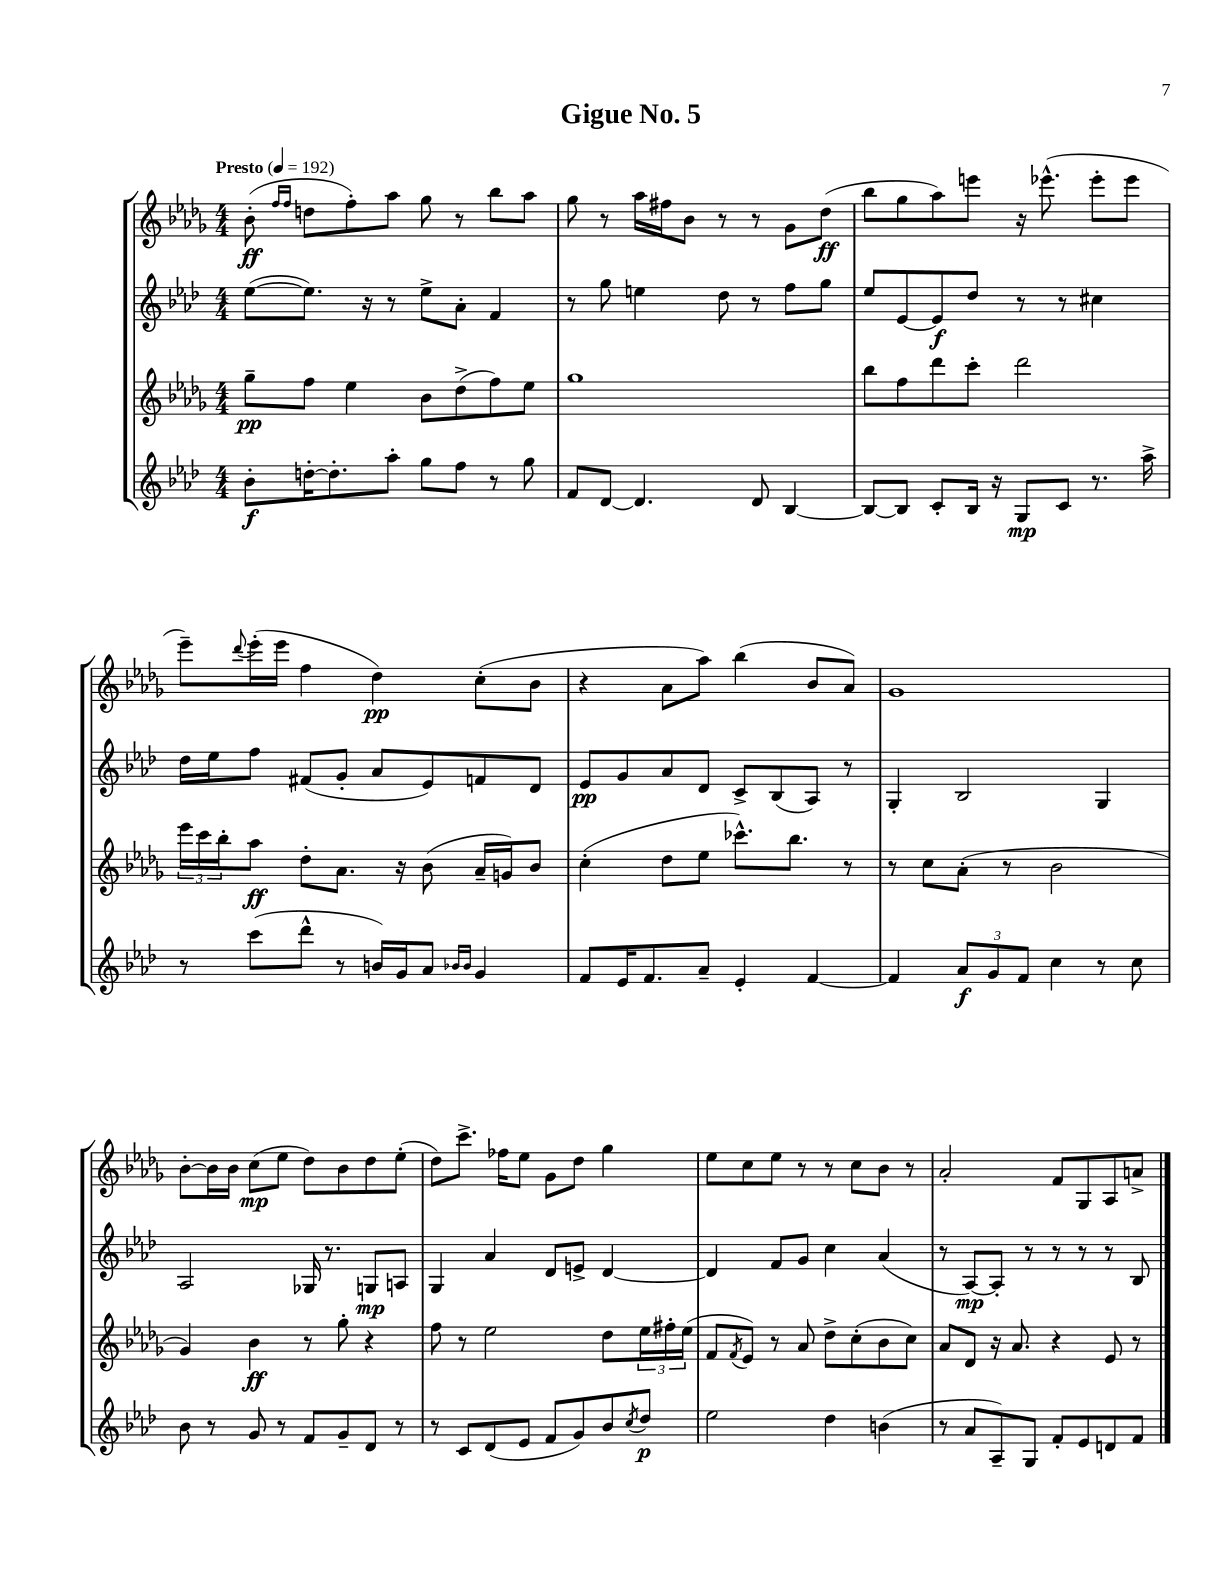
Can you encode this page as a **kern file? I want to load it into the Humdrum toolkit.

**kern	**dynam	**kern	**dynam	**kern	**dynam	**kern	**dynam
*part4	*part4	*part3	*part3	*part2	*part2	*part1	*part1
*staff4	*staff4	*staff3	*staff3	*staff2	*staff2	*staff1	*staff1
*clefG2	*	*clefG2	*	*clefG2	*	*clefG2	*
*k[b-e-a-d-]	*	*k[b-e-a-d-g-]	*	*k[b-e-a-d-]	*	*k[b-e-a-d-g-]	*
*M4/4	*	*M4/4	*	*M4/4	*	*M4/4	*
*MM192	*	*MM192	*	*MM192	*	*MM192	*
=1	=1	=1	=1	=1	=1	=1	=1
!	!	!	!	!	!	!LO:TX:a:B:t=Presto	!
8b-'\L	f	8gg-~\L	pp	([8ee-\L	.	(8b-'\	ff
.	.	.	.	.	.	16qqff/LL	.
.	.	.	.	.	.	16qqff/JJ	.
[16ddn'\K	.	8ff\J	.	8.ee-\J])	.	8ddn\L	.
8.dd'\]	.	.	.	.	.	.	.
.	.	4ee-\	.	.	.	8ff'\)	.
.	.	.	.	16r	.	.	.
8aa-'\J	.	.	.	8r	.	8aa-\J	.
8gg\L	.	8b-\L	.	8ee-^\L	.	8gg-\	.
8ff\J	.	(8dd-^\	.	8a-'\J	.	8r	.
8r	.	8ff\)	.	4f/	.	8bb-\L	.
8gg\	.	8ee-\J	.	.	.	8aa-\J	.
=2	=2	=2	=2	=2	=2	=2	=2
8f/L	.	1gg-	.	8r	.	8gg-\	.
[8d-/J	.	.	.	8gg\	.	8r	.
4.d-/]	.	.	.	4een\	.	16aa-\LL	.
.	.	.	.	.	.	16ff#X\J	.
.	.	.	.	.	.	8b-\J	.
.	.	.	.	8dd-\	.	8r	.
8d-/	.	.	.	8r	.	8r	.
[4B-/	.	.	.	8ff\L	.	8g-\L	.
.	.	.	.	8gg\J	.	(8dd-\J	ff
=3	=3	=3	=3	=3	=3	=3	=3
8B-/L_	.	8bb-\L	.	8ee-/L	.	8bb-\L	.
8B-/J]	.	8ff\	.	[8e-/	.	8gg-\	.
8c'/L	.	8ddd-\	.	8e-/]	f	8aa-\)	.
16B-/Jk	.	8ccc'\J	.	8dd-/J	.	8eeen\J	.
16r	.	.	.	.	.	.	.
8G/L	mp	2ddd-\	.	8r	.	16r	.
.	.	.	.	.	.	(8.eee-X^^\	.
8c/J	.	.	.	8r	.	.	.
8.r	.	.	.	4cc#X\	.	8eee-'\L	.
.	.	.	.	.	.	8eee-\J	.
16aa-^\	.	.	.	.	.	.	.
!!LO:LB:g=z
=4	=4	=4	=4	=4	=4	=4	=4
8r	.	24eee-\LL	.	16dd-\LL	.	8eee-~\L)	.
.	.	24ccc\	.	.	.	.	.
.	.	.	.	16ee-\J	.	.	.
.	.	24bb-'\J	.	.	.	.	.
.	.	.	.	.	.	8qqddd-/	.
(8ccc\L	.	8aa-\J	ff	8ff\J	.	(16eee-'\L	.
.	.	.	.	.	.	16eee-\JJ	.
8ddd-^^\J	.	8dd-'\L	.	(8f#X/L	.	4ff\	.
8r	.	8.a-\J	.	8g'/J	.	.	.
16bn/LL)	.	.	.	8a-/L	.	4dd-\)	pp
16g/J	.	16r	.	.	.	.	.
8a-/J	.	(8b-\	.	8e-/)	.	.	.
16qqb-X/LL	.	.	.	.	.	.	.
16qqb-/JJ	.	.	.	.	.	.	.
4g/	.	16a-~/LL	.	8fn/	.	(8cc'\L	.
.	.	16gn/J)	.	.	.	.	.
.	.	8b-/J	.	8d-/J	.	8b-\J	.
=5	=5	=5	=5	=5	=5	=5	=5
8f/L	.	(4cc'\	.	8e-/L	pp	4r	.
16e-/K	.	.	.	8g/	.	.	.
8.f/	.	.	.	.	.	.	.
.	.	8dd-\L	.	8a-/	.	8a-\L	.
8a-~/J	.	8ee-\J	.	8d-/J	.	8aa-\J)	.
4e-'/	.	8.ccc-X^^\L)	.	8c^/L	.	(4bb-\	.
.	.	.	.	(8B-/	.	.	.
.	.	8.bb-\J	.	.	.	.	.
[4f/	.	.	.	8A-/J)	.	8b-/L	.
.	.	8r	.	8r	.	8a-/J)	.
=6	=6	=6	=6	=6	=6	=6	=6
4f/]	.	8r	.	4G'/	.	1g-	.
.	.	8cc\L	.	.	.	.	.
12a-/L	f	(8a-'\J	.	2B-/	.	.	.
12g/	.	.	.	.	.	.	.
.	.	8r	.	.	.	.	.
12f/J	.	.	.	.	.	.	.
4cc\	.	2b-\	.	.	.	.	.
8r	.	.	.	4G/	.	.	.
8cc\	.	.	.	.	.	.	.
!!LO:LB:g=z
=7	=7	=7	=7	=7	=7	=7	=7
8b-\	.	4g-/)	.	2A-/	.	[8b-'\L	.
8r	.	.	.	.	.	16b-\L]	.
.	.	.	.	.	.	16b-\JJ	.
8g/	.	4b-\	ff	.	.	(8cc\L	mp
8r	.	.	.	.	.	8ee-\J	.
8f/L	.	8r	.	16G-X/	.	8dd-\L)	.
.	.	.	.	8.r	.	.	.
8g~/	.	8gg-'\	.	.	.	8b-\	.
8d-/J	.	4r	.	8Gn/L	mp	8dd-\	.
8r	.	.	.	8An/J	.	(8ee-'\J	.
=8	=8	=8	=8	=8	=8	=8	=8
8r	.	8ff\	.	4G/	.	8dd-\L)	.
8c/L	.	8r	.	.	.	8.ccc^\J	.
(8d-/	.	2ee-\	.	4a-/	.	.	.
.	.	.	.	.	.	16ff-X\KL	.
8e-/J	.	.	.	.	.	8ee-\J	.
8f/L	.	.	.	8d-/L	.	8g-\L	.
8g/)	.	.	.	8en^/J	.	8dd-\J	.
8b-/	.	8dd-\L	.	[4d-/	.	4gg-\	.
8qcc/	.	.	.	.	.	.	.
8dd-/J	p	24ee-\L	.	.	.	.	.
.	.	24ff#X'\	.	.	.	.	.
.	.	(24ee-\JJ	.	.	.	.	.
=9	=9	=9	=9	=9	=9	=9	=9
2ee-\	.	8f/L	.	4d-/]	.	8ee-\L	.
.	.	8qf/	.	.	.	.	.
.	.	8e-/J)	.	.	.	8cc\	.
.	.	8r	.	8f/L	.	8ee-\J	.
.	.	8a-/	.	8g/J	.	8r	.
4dd-\	.	8dd-^\L	.	4cc\	.	8r	.
.	.	(8cc'\	.	.	.	8cc\L	.
(4bn\	.	8b-\	.	(4a-/	.	8b-\J	.
.	.	8cc\J)	.	.	.	8r	.
=10	=10	=10	=10	=10	=10	=10	=10
8r	.	8a-/L	.	8r	.	2a-'/	.
8a-/L	.	8d-/J	.	[8A-/L)	mp	.	.
8A-~/)	.	16r	.	8A-'/J]	.	.	.
.	.	8.a-/	.	.	.	.	.
8G/J	.	.	.	8r	.	.	.
8f'/L	.	4r	.	8r	.	8f/L	.
8e-/	.	.	.	8r	.	8G-/	.
8dn/	.	8e-/	.	8r	.	8A-/	.
8f/J	.	8r	.	8B-/	.	8an^/J	.
==	==	==	==	==	==	==	==
*-	*-	*-	*-	*-	*-	*-	*-
